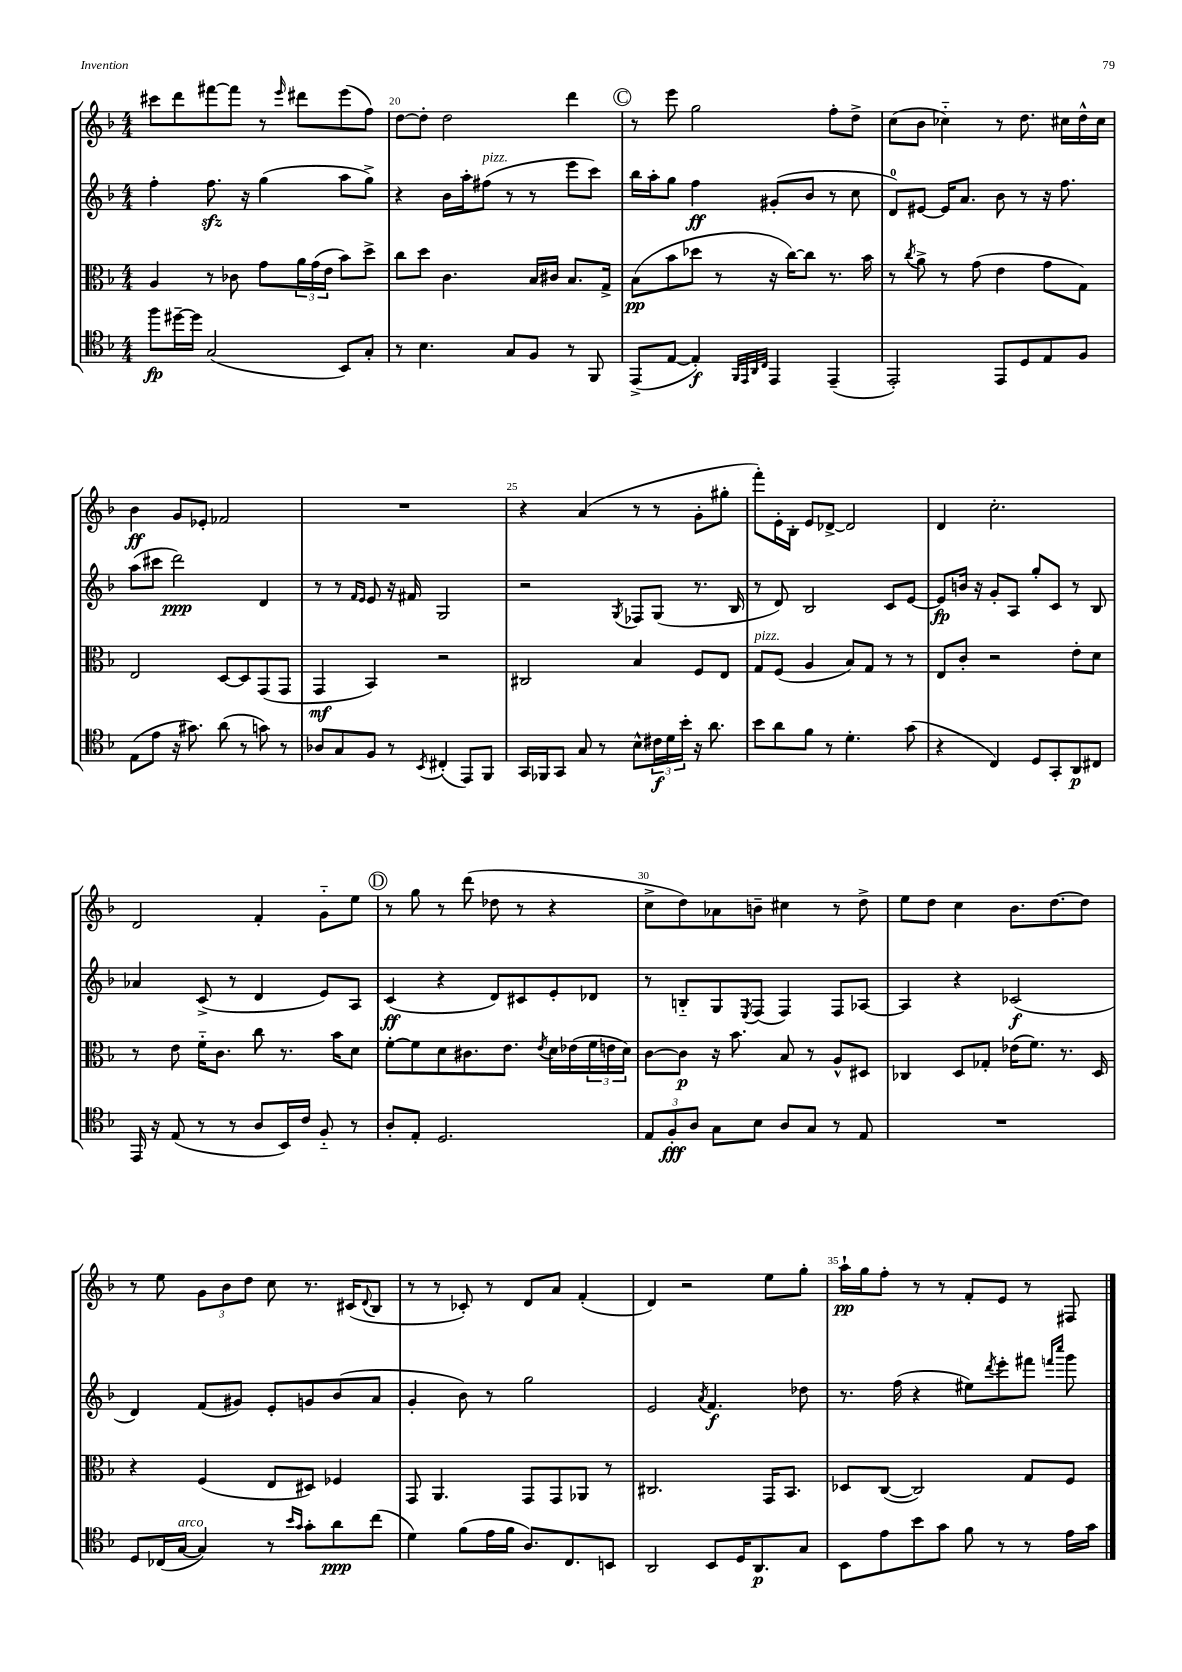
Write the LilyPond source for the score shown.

<<
\new StaffGroup <<
\new Staff = "s0" {
    \clef treble \key f \major \numericTimeSignature \time 4/4
    cis'''8 d'''8 fis'''8~ fis'''8 r8 \grace { e'''16 } dis'''8 e'''8( f''8) |
    d''8~ d''8-. d''2 d'''4 |
    \mark \markup { \circle "C" } r8 e'''8 g''2 f''8-. d''8-> |
    c''8( bes'8 ces''4-_) r8 d''8. cis''16 d''16-^ cis''16 |
    bes'4\ff g'8 ees'8-. fes'2 |
    R1 |
    r4 a'4( r8 r8 g'8-. gis''8-. |
    f'''8-.) e'16-. bes16-. e'8 des'8~-> des'2 |
    d'4 c''2.-. |
    d'2 f'4-. g'8-_ e''8 |
    \mark \markup { \circle "D" } r8 g''8 r8 d'''8( des''8 r8 r4 |
    c''8-> d''8) aes'8 b'8-- cis''4 r8 d''8-> |
    e''8 d''8 c''4 bes'8. d''8.~ d''8 |
    r8 e''8 \tuplet 3/2 { g'8 bes'8 d''8 } c''8 r8. cis'16( \appoggiatura { d'8 } bes8 |
    r8 r8 ces'8-.) r8 d'8 a'8 f'4-.( |
    d'4) r2 e''8 g''8-. |
    a''16-!\pp g''16 f''8-. r8 r8 f'8-. e'8 r8 fis8 \bar "|." |
}
\new Staff = "s1" {
    \clef treble \key f \major \numericTimeSignature \time 4/4
    f''4-. f''8.\sfz r16 g''4( a''8 g''8->) |
    r4 bes'16 a''16-. fis''8^\markup { \italic "pizz." }( r8 r8 e'''8 c'''8) |
    \mark \markup { \circle "C" } bes''16 a''16-. g''8 f''4\ff gis'8-.( bes'8 r8 c''8 |
    d'8-0) eis'8~ eis'16 a'8. bes'8 r8 r16 f''8. |
    a''8( cis'''8 d'''2\ppp) d'4 |
    r8 r8 \grace { f'16 e'16 } e'8 r16 fis'16 g2 |
    r2 \acciaccatura { g8 } fes8 g8( r8. bes16 |
    r8 d'8) bes2 c'8 e'8~ |
    e'8\fp b'16 r16 g'8-. a8 g''8-. c'8 r8 bes8 |
    aes'4 c'8->( r8 d'4 e'8) a8 |
    \mark \markup { \circle "D" } c'4\ff( r4 d'8) cis'8 e'8-. des'8 |
    r8 b8-_ g8 \acciaccatura { e8 } f8( f4) f8 aes8~ |
    aes4 r4 ces'2\f( |
    d'4) f'8( gis'8) e'8-. g'8 bes'8( a'8 |
    g'4-. bes'8) r8 g''2 |
    e'2 \acciaccatura { a'8 } f'4.\f des''8 |
    r8. f''16( r4 eis''8) \acciaccatura { d'''8 } e'''8-. fis'''8 \grace { f'''16 c''''16 } g'''8 \bar "|." |
}
\new Staff = "s2" {
    \clef alto \key f \major \numericTimeSignature \time 4/4
    a4 r8 ces'8 g'8 \tuplet 3/2 { a'16 g'16( e'16 } bes'8) d''8-> |
    c''8 d''8 c'4. bes16 cis'16 bes8. g16-> |
    \mark \markup { \circle "C" } bes8\pp( bes'8 des''8 r8 r16 c''16~) c''8 r8. bes'16 |
    r8 \acciaccatura { c''8 } a'8-> r8 g'8( e'4 g'8 g8) |
    e2 d8~ d8 g,8( g,8 |
    g,4\mf bes,4) r2 |
    cis2 bes4 f8 e8 |
    g8^\markup { \italic "pizz." } f8( a4 bes8) g8 r8 r8 |
    e8 c'8-. r2 e'8-. d'8 |
    r8 e'8 f'16-_ c'8. c''8 r8. bes'16 d'8 |
    \mark \markup { \circle "D" } f'8~-. f'8 d'8 cis'8. e'8. \acciaccatura { e'8 } d'16 ees'16( \tuplet 3/2 { f'16 e'16 d'16) } |
    c'8~ c'8\p r16 bes'8. bes8 r8 a8-^ dis8 |
    ces4 d8 ges8-. ees'16( f'8.) r8. d16 |
    r4 f4( e8 dis8) fes4 |
    g,8 a,4. g,8 g,8 aes,8 r8 |
    cis2. g,16 bes,8. |
    des8 c8~( c2) g8 f8 \bar "|." |
}
\new Staff = "s3" {
    \clef tenor \key f \major \numericTimeSignature \time 4/4
    f''8\fp dis''16~-- dis''16 g2( bes,8) g8-. |
    r8 bes4. g8 f8 r8 f,8 |
    \mark \markup { \circle "C" } e,8->( e8~ e4-.\f) \grace { f,32 e,32 a,32 c32 } e,4 e,4--( |
    e,2-.) e,8 d8 e8 f8 |
    e8( e'8 r16 gis'8.) a'8( r8 g'8) r8 |
    aes8 g8 f8 r8 \acciaccatura { bes,8 } cis4-.( e,8) f,8 |
    g,16 fes,16 g,8 g8 r8 bes8-^ \tuplet 3/2 { cis'16\f d'16 bes'16-. } r16 a'8. |
    bes'8 a'8 f'8 r8 d'4.-. g'8( |
    r4 c4) d8 g,8-. a,8\p cis8 |
    e,16 r16 e8( r8 r8 a8 bes,16) c'16 f8-_ r8 |
    \mark \markup { \circle "D" } a8-. e8-. d2. |
    \tuplet 3/2 { e8 f8-.\fff a8 } g8 bes8 a8 g8 r8 e8 |
    R1 |
    d8 ces16( g16~^\markup { \italic "arco" } g4) r8 \grace { bes'16 g'16 } g'8-. a'8\ppp c''8( |
    d'4) f'8( e'16 f'16 a8.) c8. b,8 |
    a,2 bes,8 d16 a,8.\p g8 |
    bes,8 e'8 bes'8 g'8 f'8 r8 r8 e'16 g'16 \bar "|." |
}
>>
>>
\layout { \context { \Score currentBarNumber = #19 \override BarNumber.break-visibility = ##(#f #t #t) barNumberVisibility = #(every-nth-bar-number-visible 5) } }
